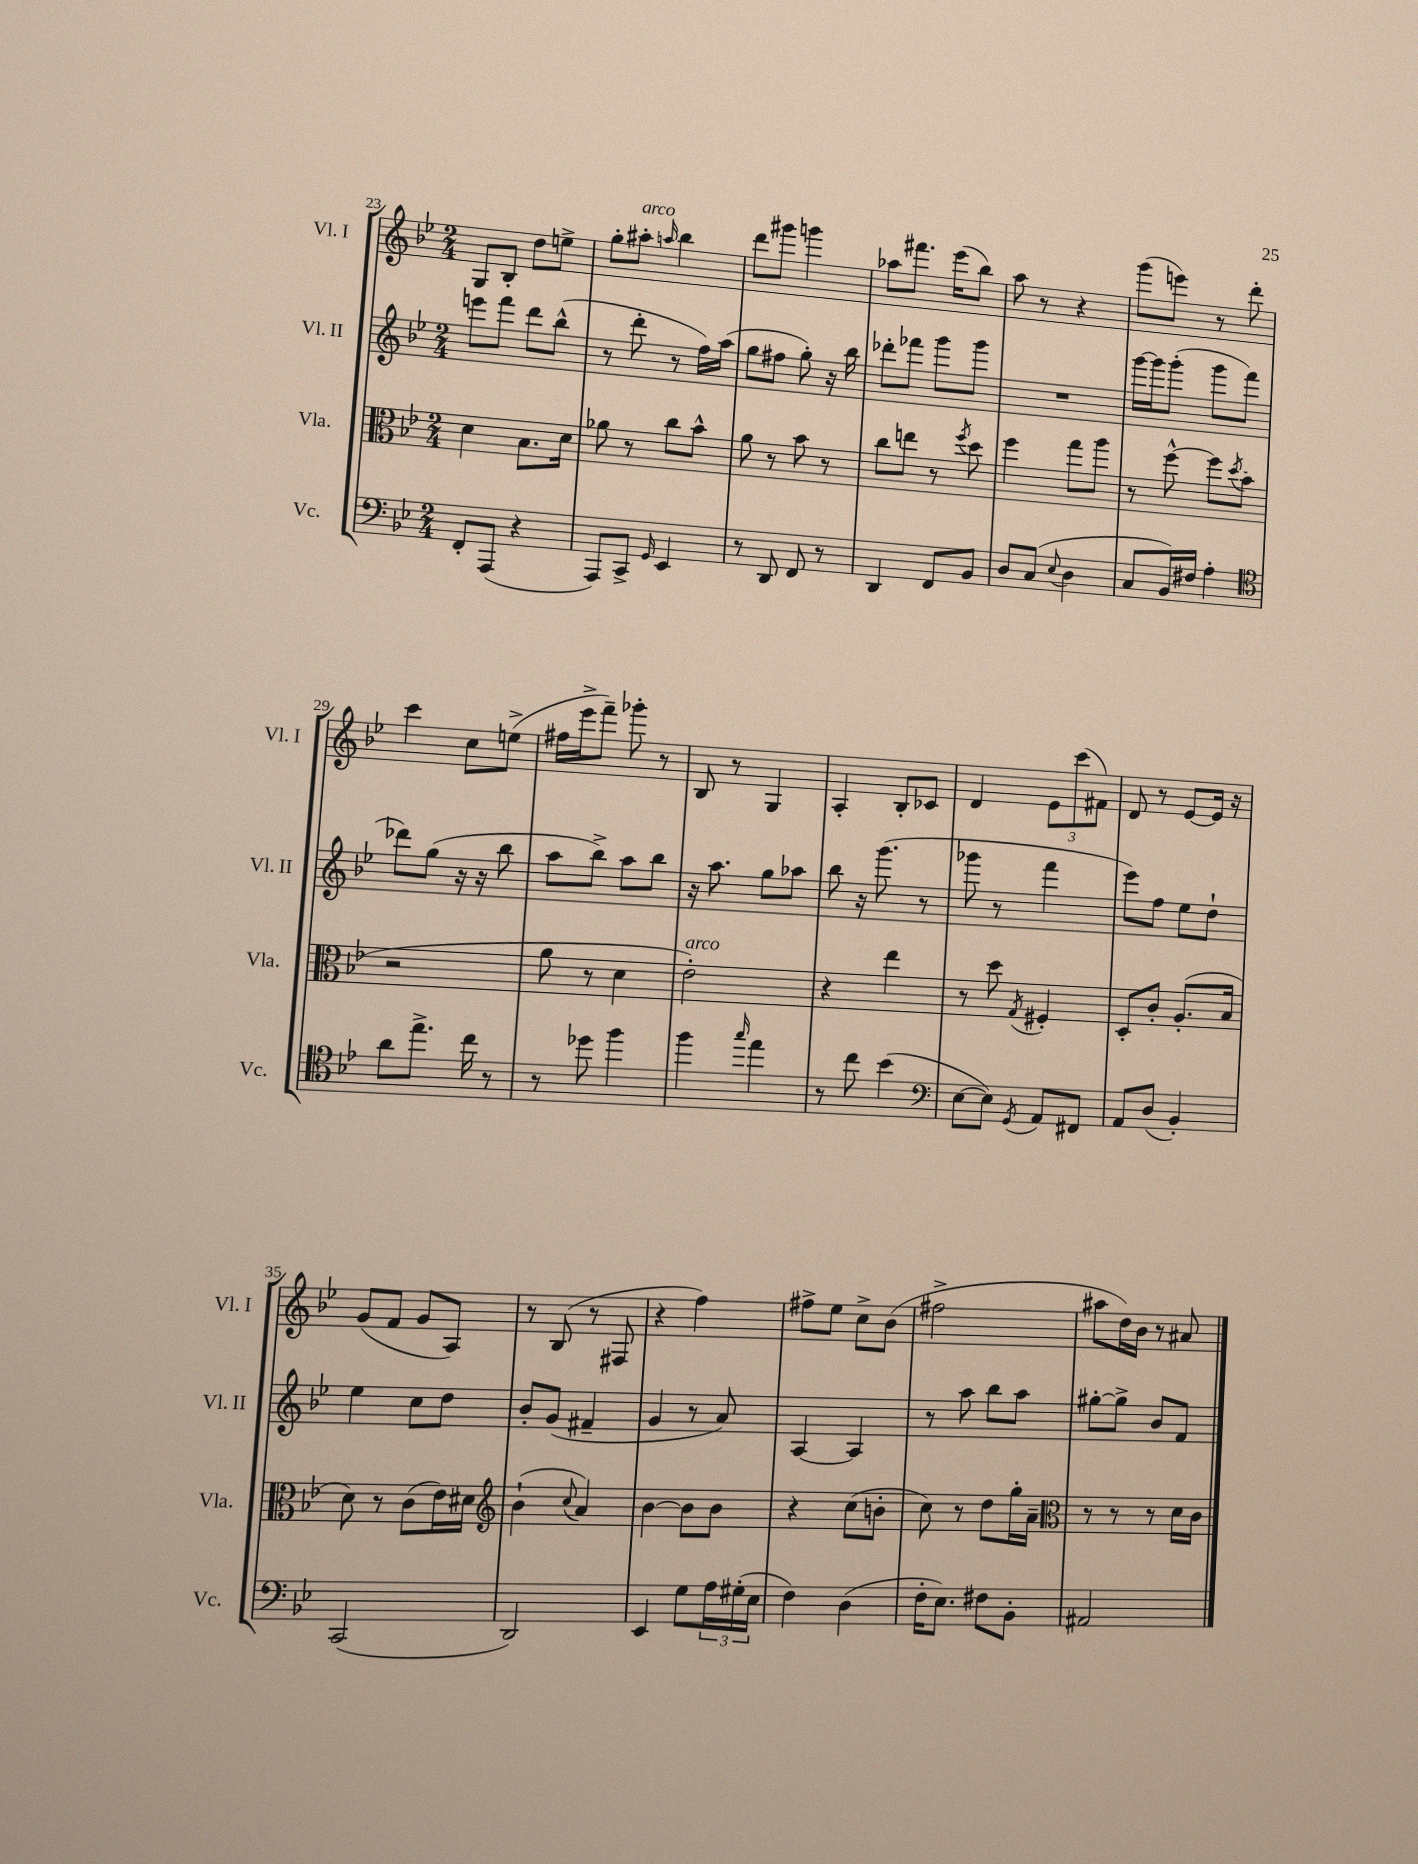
<<
\new StaffGroup <<
\new Staff = "s0" \with { instrumentName = "Vl. I" shortInstrumentName = "Vl. I" } {
    \clef treble \key bes \major \numericTimeSignature \time 2/4
    g8 bes8-. d''8 e''8-> |
    g''8-. ais''8-.^\markup { \italic "arco" } \grace { a''16 } bes''4 |
    d'''8 gis'''8 g'''4 |
    aes''8 fis'''8. ees'''16( bes''8) |
    a''8 r8 r4 |
    g'''8( e'''8) r8 d'''8-. |
    c'''4 c''8 e''8->( |
    fis''16 ees'''16-> f'''8--) ges'''8-. r8 |
    bes8 r8 g4 |
    a4-. bes8-. ces'8 |
    d'4 \tuplet 3/2 { ees'8 c'''8( fis'8) } |
    d'8 r8 ees'8~ ees'16 r16 |
    g'8( f'8 g'8 a8) |
    r8 bes8( r8 fis8 |
    r4 f''4) |
    fis''8-> ees''8 c''8-> bes'8( |
    fis''2-> |
    ais''8 d''16) bes'16 r8 ais'8 \bar "|." |
}
\new Staff = "s1" \with { instrumentName = "Vl. II" shortInstrumentName = "Vl. II" } {
    \clef treble \key bes \major \numericTimeSignature \time 2/4
    e'''8 f'''8 d'''8 bes''8-^( |
    r8 d'''8-. r8 f''16) a''16( |
    g''8 fis''8 g''8-.) r16 bes''16 |
    des'''8-. fes'''8 g'''8 g'''8 |
    R2 |
    g'''16~ g'''16 g'''8-.( g'''8 f'''8 |
    des'''8) g''8( r16 r16 bes''8 |
    a''8 bes''8->) a''8 bes''8 |
    r16 a''8. g''8 aes''8 |
    bes''8 r16 g'''8.( r8 |
    ges'''8 r8 f'''4 |
    ees'''8) f''8 ees''8 d''8-! |
    ees''4 c''8 d''8 |
    bes'8-. g'8( fis'4-- |
    g'4 r8 a'8) |
    a4~ a4 |
    r8 a''8 bes''8 a''8 |
    gis''8~-. gis''8-> bes'8 f'8 \bar "|." |
}
\new Staff = "s2" \with { instrumentName = "Vla." shortInstrumentName = "Vla." } {
    \clef alto \key bes \major \numericTimeSignature \time 2/4
    d'4 bes8. d'16 |
    aes'8 r8 c''8 bes'8-^ |
    a'8 r8 bes'8 r8 |
    c''8 e''8 r8 \acciaccatura { f''8 } d''8 |
    f''4 g''8 a''8 |
    r8 f''8~-^ f''8 \acciaccatura { d''8 } bes'8( |
    r2 |
    a'8 r8 d'4 |
    ees'2-.^\markup { \italic "arco" }) |
    r4 ees''4 |
    r8 d''8 \acciaccatura { g8 } fis4-. |
    d8-. c'8-. a8.-.( bes16 |
    d'8) r8 c'8( ees'16) dis'16 |
    \clef treble bes'4-!( \appoggiatura { c''8 } a'4) |
    bes'4~ bes'8 bes'8 |
    r4 c''8( b'8-. |
    c''8) r8 d''8 g''16-. a'16-- |
    \clef alto r8 r8 r8 d'16 c'16 \bar "|." |
}
\new Staff = "s3" \with { instrumentName = "Vc." shortInstrumentName = "Vc." } {
    \clef bass \key bes \major \numericTimeSignature \time 2/4
    f,8-. a,,8( r4 |
    a,,8) c,8-> \grace { g,16 } ees,4 |
    r8 d,8 f,8 r8 |
    d,4 f,8 bes,8 |
    d8 c8( \appoggiatura { ees8 } d4 |
    c8 bes,16) fis16 a4-. |
    \clef tenor a'8 ees''8.-> c''16 r8 |
    r8 des''8 f''4 |
    f''4 \grace { g''16 } ees''4 |
    r8 c''8 bes'4( |
    \clef bass ees8~ ees8) \acciaccatura { g,8 } a,8 fis,8 |
    a,8 d8( bes,4-.) |
    c,2( |
    d,2) |
    ees,4 g8 \tuplet 3/2 { a16 gis16-.( ees16 } |
    f4) d4( |
    f16-. ees8.) fis8 bes,8-. |
    ais,2 \bar "|." |
}
>>
>>
\layout { \context { \Score currentBarNumber = #23 } }
